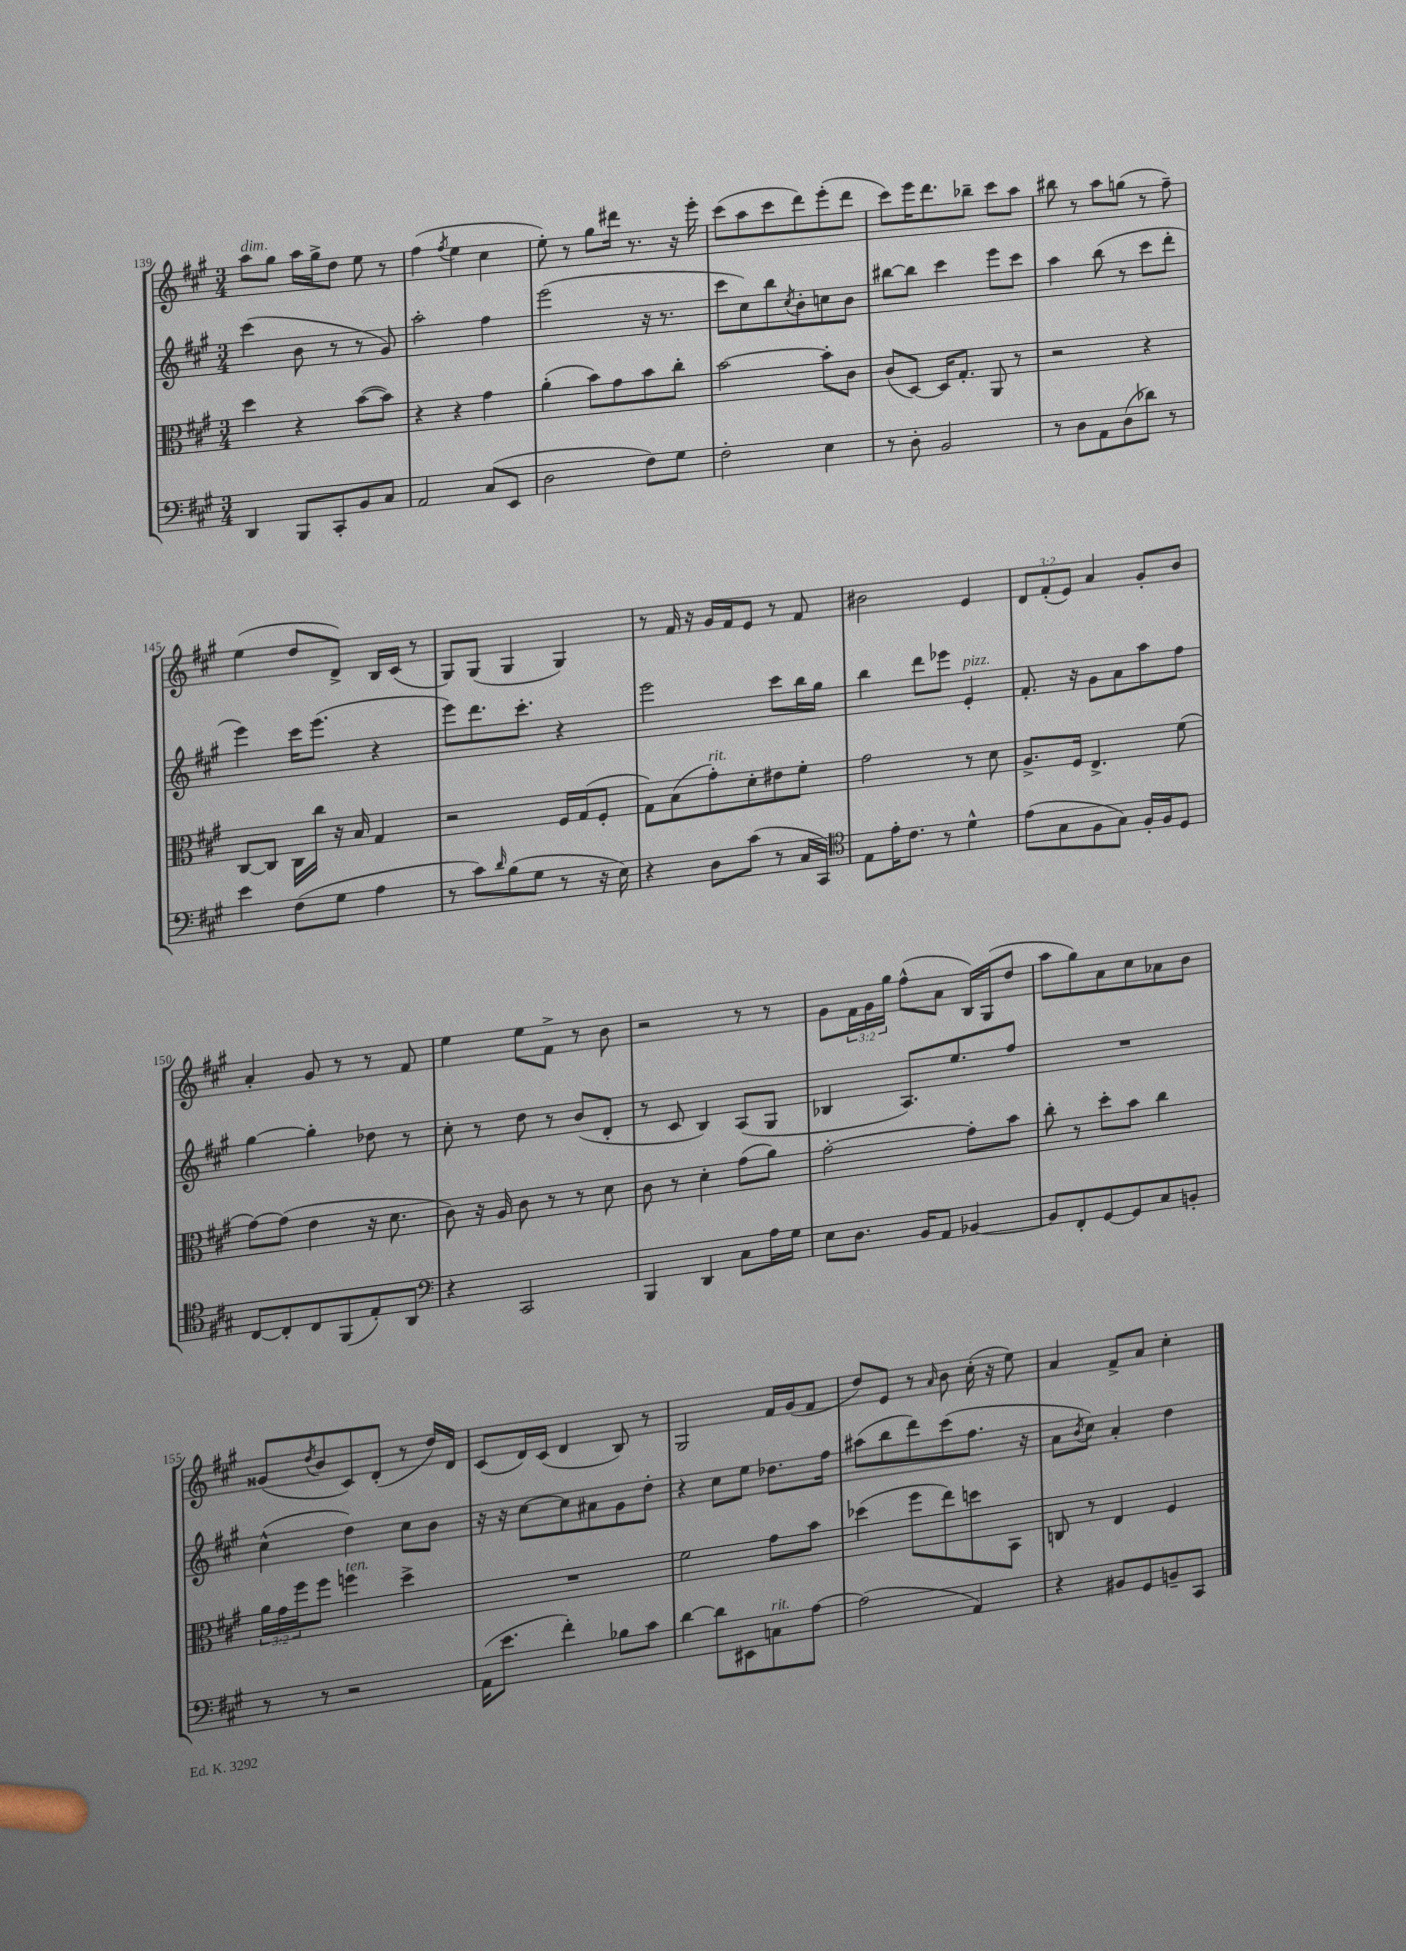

**kern	**kern	**kern	**kern
*part4	*part3	*part2	*part1
*staff4	*staff3	*staff2	*staff1
*clefF4	*clefC3	*clefG2	*clefG2
*k[f#c#g#]	*k[f#c#g#]	*k[f#c#g#]	*k[f#c#g#]
*M3/4	*M3/4	*M3/4	*M3/4
=139	=139	=139	=139
!	!	!	!LO:TX:a:i:t=dim.
4DD/	4dd\	(4ccc#\	8aa\L
.	.	.	8gg#\J
8BBB/L	4r	8b\	16aa\LL
.	.	.	16gg#^\J
8CC#'/	.	8r	8dd\J
8BB/	([8b\L	8r	8ee\
8C#/J	8b\J])	8g#/)	8r
=140	=140	=140	=140
2AA/	4r	2aa'\	(4ff#\
.	.	.	8qff#/
.	4r	.	4ee\
(8C#/L	4g#\	4ff#\	4cc#\
8EE/J	.	.	.
=141	=141	=141	=141
2D\	(4a'\	(2eee\	8ee'\)
.	.	.	8r
.	8b\L)	.	8gg#\L
.	8g#\	.	16ddd#X\Jk
.	.	.	8.r
8F#\L)	8b\	16r	.
.	.	8.r	.
8G#\J	8cc#'\J	.	16r
.	.	.	16eee'\
=142	=142	=142	=142
2F#'\	[2b\	8ccc#\L	(8ccc#\L
.	.	8cc#\)	8aa\
.	.	8bb\	8ccc#\
.	.	8qcc#/	.
.	.	8b'\	8ddd\)
4E\	8b'\L]	8ccn\	(8eee'\
.	8c#\J	8b\J	8ddd\J
=143	=143	=143	=143
8r	(8c#/L	[8bb#X\L	8ccc#\L)
8D'\	[8D/J)	8bb#\J]	16eee\K
.	.	.	8.ddd\
2BB/	16D/KL]	4ccc#\	.
.	8.G#'/J	.	.
.	.	.	8bb-X~\J
.	8AA/	8eee\L	8ccc#\L
.	8r	8ccc#\J	8aa\J
=144	=144	=144	=144
8r	2r	4aa\	8bb#X\
8D\L	.	.	8r
8AA\	.	(8bb\	8aa\L
(8D\	.	8r	(8ggn\J
8d-X\J)	4r	8ccc#\L	8r
8r	.	8ddd'\J	8ff#~\)
!!LO:LB:g=z
=145	=145	=145	=145
4e\	[8C#/L	4eee\)	(4ee\
.	8C#/J]	.	.
(8F#\L	16C#\LL	16ccc#\KL	8dd/L
.	16cc#\JJ	(8.eee\J	.
8G#\J	16r	.	8d^/J)
.	16B/	.	.
4A\	4G#/	4r	16B/LL
.	.	.	(16c#/JJ
.	.	.	8r
=146	=146	=146	=146
8r	2r	8eee\L)	8G#/L)
8c#\L)	.	8.ddd\	(8G#/J
16qqd/	.	.	.
(8B\	.	.	4G#/
.	.	8.ccc#'\J	.
8G#\J	.	.	.
8r	16F#/LL	4r	4G#/)
.	(16G#/J	.	.
16r	8F#'/J	.	.
16E\)	.	.	.
=147	=147	=147	=147
4r	8G#\L)	2eee\	8r
.	(8B\	.	16f#/
.	.	.	16r
!	!LO:TX:a:i:t=rit.	!	!
8D\L	8g#'\)	.	16g#/LL
.	.	.	16f#/J
(8c#\J	8d'\	.	8e/J
8r	8e#X\	8ccc#\L	8r
16C#/LL	8f#'\J	16bb\L	8f#/
16CC#/JJ)	.	16gg#\JJ	.
=148	=148	=148	=148
*clefC4	*	*	*
8E\L	2g#\	4bb\	2b#X\
16e'\K	.	.	.
8.c#\J	.	.	.
.	.	8ddd\L	.
8r	.	8eee-X\J	.
!	!	!LO:TX:a:i:t=pizz.	!
4d^^\	8r	4e'/	4e/
.	8d\	.	.
=149	=149	=149	=149
(8e\L	8.A^/L	8.f#'/	12d/L
.	.	.	(12f#'/
8G#\	.	.	.
.	.	.	12e/J)
.	16F#/Jk	16r	.
8F#\	4.E^/	8g#\L	4a/
8G#\J)	.	8a\	.
16F#'/LL	.	8aa\	8g#'/L
16F#/J	.	.	.
8D/J	(8f#\	8ff#\J	8b/J
!!LO:LB:g=z
=150	=150	=150	=150
[8C#/L	[8g#\L)	[4gg#\	4a'/
8C#'/]	(8g#\J]	.	.
8C#/	4e\	4gg#'\]	8g#/
(8FF#/	.	.	8r
8E'/)	16r	8dd-X\	8r
.	8.d\	.	.
8AA/J	.	8r	8f#/
=151	=151	=151	=151
*clefF4	*	*	*
4r	8c#\)	8cc#'\	4ee\
.	16r	8r	.
.	16A/	.	.
2CC#/	8c#\	8dd\	8ee\L
.	8r	8r	8f#^\J
.	8r	(8b/L	8r
.	8d\	8d'/J	8b\
=152	=152	=152	=152
4BBB/	8c#\	8r	2r
.	8r	8c#/	.
4DD/	4d'\	4B/)	.
8C#\L	(8g#\L	(8A/L	8r
16A\L	8a\J)	8G#/J	8r
16G#\JJ	.	.	.
=153	=153	=153	=153
8E\L	[2g#'\	4B-X/	8g#\L
8.D\J	.	.	24f#\L
.	.	.	24g#\
.	.	.	24gg#\JJ
.	.	8.A/L)	(8ff#^^\L
16BB/KL	.	.	.
8AA/J	.	.	8a\J
.	.	8.ee/	.
[4BB-X/	8g#'\L]	.	16B/LL)
.	.	.	(16G#/J
.	8b\J	8ff#/J	8dd/J
=154	=154	=154	=154
8BB-/L]	8cc#'\	2.r	8aa\L
8FF#'/	8r	.	8gg#\)
[8GG#/	8dd'\L	.	8a\
8GG#/]	8b\J	.	8cc#\
8C#/	4cc#\	.	8a-X\
8BBn'/J	.	.	8b\J
!!LO:LB:g=z
=155	=155	=155	=155
8r	24a\LL	(4cc#^^\	(8g##X/L
.	24g#\	.	.
.	24ff#\J	.	.
.	.	.	8qdd/
8r	8ff#\J	.	8b/
!	!LO:TX:a:i:t=ten.	!	!
2r	4ffn\	4dd\)	8c#/)
.	.	.	(8d'/J
.	4dd^\	8cc#\L	8r
.	.	8b\J	16dd/LL)
.	.	.	16d/JJ
=156	=156	=156	=156
(16AA\KL	2.r	16r	(8c#/L
8.e\J	.	16r	.
.	.	[8cc#\L	16d/L)
.	.	.	(16c#/JJ
4f#'\)	.	8cc#\]	4d/
.	.	8a#X\	.
8B-X\L	.	8g#\	8B/)
8c#\J	.	8dd'\J	8r
=157	=157	=157	=157
[4d\	2f#\	4r	2G#/
8d\L]	.	8cc#\L	.
8EE#X\	.	8ee\J	.
!LO:TX:a:i:t=rit.	!	!	!
8Cn\	8g#\L	8.dd-X\L	16f#/LL
.	.	.	(16g#/J
[8A\J	8b\J	.	8f#/J
.	.	16ff#\Jk	.
=158	=158	=158	=158
(2A\]	(4dd-X\	(8aa#X\L	8dd/L)
.	.	8bb\	8e/J
.	8ff#\L	8ddd\)	8r
.	.	.	16qqa/
.	8ee\)	(8ccc#\	8b\
4AA/)	8ddn\	8.ff#\J	(16cc#'\
.	.	.	16r
.	8BB\J	.	8ee\)
.	.	16r	.
=159	=159	=159	=159
4r	8Cn/	8a\L	4a/
.	.	8qb/	.
.	8r	8cc#\J)	.
8BB#X/L	4E/	4a'/	8f#^/L
8GG#/	.	.	8a/J
8BBn~/	4F#/	4dd\	4cc#'\
8CC#/J	.	.	.
==	==	==	==
*-	*-	*-	*-
